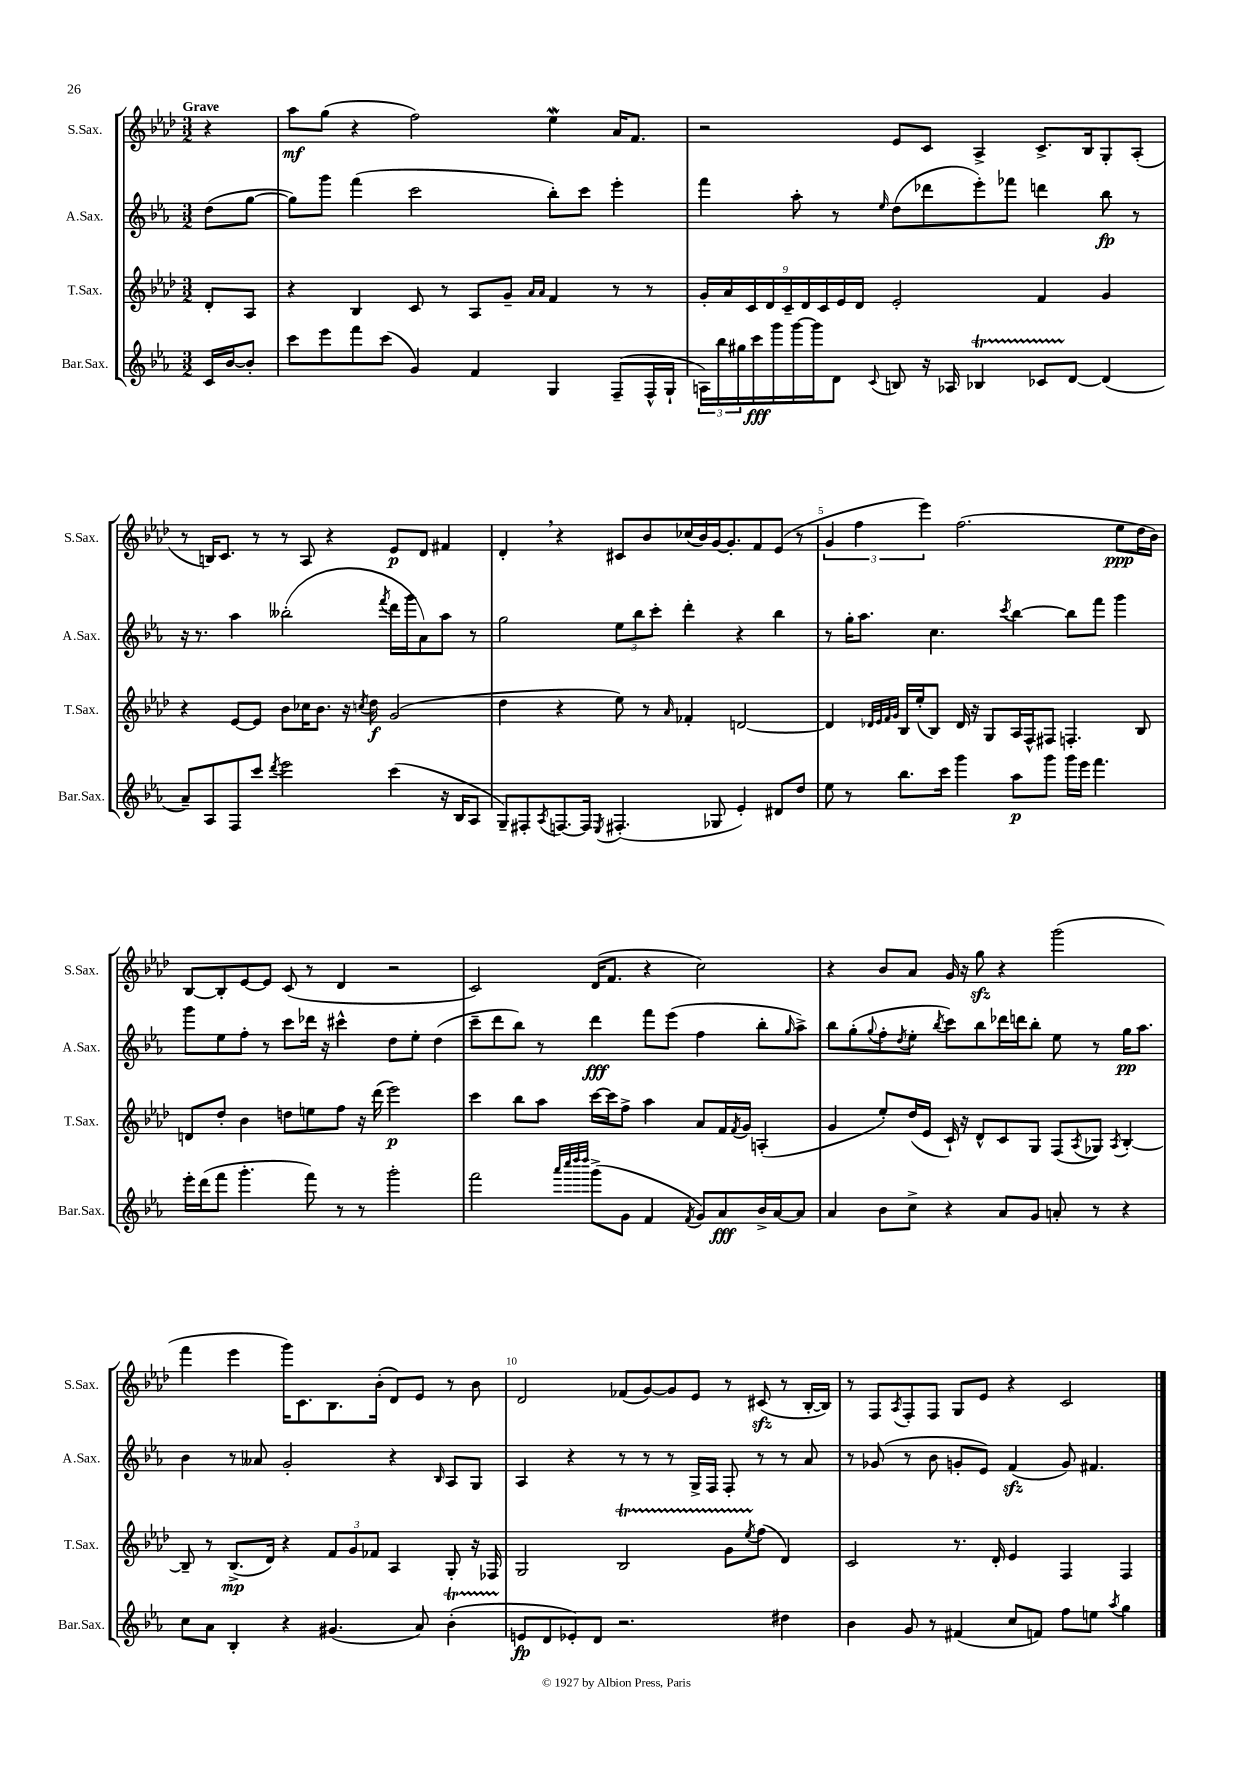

**kern	**dynam	**kern	**dynam	**kern	**dynam	**kern	**dynam
*part4	*part4	*part3	*part3	*part2	*part2	*part1	*part1
*staff4	*staff4	*staff3	*staff3	*staff2	*staff2	*staff1	*staff1
*I"Bar.Sax.	*	*I"T.Sax.	*	*I"A.Sax.	*	*I"S.Sax.	*
*I'Bar.Sax.	*	*I'T.Sax.	*	*I'A.Sax.	*	*I'S.Sax.	*
*clefG2	*	*clefG2	*	*clefG2	*	*clefG2	*
*k[b-e-a-]	*	*k[b-e-a-d-]	*	*k[b-e-a-]	*	*k[b-e-a-d-]	*
*M3/2	*	*M3/2	*	*M3/2	*	*M3/2	*
=	=	=	=	=	=	=	=
!	!	!	!	!	!	!LO:TX:a:B:t=Grave	!
16c/LL	.	8d-'/L	.	(8dd\L	.	4r	.
[16b-/J	.	.	.	.	.	.	.
8b-'/J]	.	8A-/J	.	[8gg\J	.	.	.
=1	=1	=1	=1	=1	=1	=1	=1
8ccc\L	.	4r	.	8gg\L])	.	8aa-\L	mf
8eee-\	.	.	.	8ggg\J	.	(8gg\J	.
8fff\	.	4B-/	.	(4fff\	.	4r	.
(8ccc\J	.	.	.	.	.	.	.
4g/)	.	8c/	.	2ccc\	.	2ff\)	.
.	.	8r	.	.	.	.	.
4f/	.	8A-/L	.	.	.	.	.
.	.	8g~/J	.	.	.	.	.
.	.	16qqa-/LL	.	.	.	.	.
.	.	16qqa-/JJ	.	.	.	.	.
4G/	.	4f/	.	8bb-'\L)	.	4ee-W\	.
.	.	.	.	8ccc\J	.	.	.
(8F~/L	.	8r	.	4eee-'\	.	16a-/KL	.
.	.	.	.	.	.	8.f/J	.
16F^^/L	.	8r	.	.	.	.	.
16G`/JJ	.	.	.	.	.	.	.
=2	=2	=2	=2	=2	=2	=2	=2
24An\LL)	.	18g'/LL	.	4fff\	.	2r	.
24bb-\	.	.	.	.	.	.	.
.	.	18a-/	.	.	.	.	.
24gg#X\	.	.	.	.	.	.	.
.	.	18c/	.	.	.	.	.
16ccc\	fff	.	.	.	.	.	.
.	.	18d-/	.	.	.	.	.
16ggg\	.	.	.	.	.	.	.
.	.	18c~/	.	.	.	.	.
[16ggg\	.	.	.	8aa-'\	.	.	.
.	.	18d-/	.	.	.	.	.
16ggg\J]	.	.	.	.	.	.	.
.	.	18c/	.	.	.	.	.
8d\J	.	.	.	8r	.	.	.
.	.	18e-/	.	.	.	.	.
.	.	18d-/JJ	.	.	.	.	.
8qqc/	.	.	.	16qqee-/	.	.	.
8Bn/	.	2e-'/	.	(8dd\L	.	8e-/L	.
16r	.	.	.	8ddd-X\	.	8c/J	.
16A-X/	.	.	.	.	.	.	.
4B-XT/	.	.	.	8eee-'\)	.	4A-^/	.
.	.	.	.	8fff-X\J	.	.	.
8c-XTTT/L	.	4f/	.	4dddn\	.	8.c^/L	.
[8d/J	.	.	.	.	.	.	.
.	.	.	.	.	.	16B-/k	.
(4d/]	.	4g/	.	8bb-\	fp	8G'/	.
.	.	.	.	8r	.	(8A-'/J	.
!!LO:LB:g=z
=3	=3	=3	=3	=3	=3	=3	=3
8a-~/L)	.	4r	.	16r	.	8r	.
.	.	.	.	8.r	.	.	.
8A-/	.	.	.	.	.	16Bn/KL)	.
.	.	.	.	.	.	8.c/J	.
8F/	.	[8e-/L	.	4aa-\	.	.	.
8ccc/J	.	8e-/J]	.	.	.	8r	.
8qddd/	.	.	.	.	.	.	.
2eee-\	.	8b-\L	.	(2bb--X'\	.	8r	.
.	.	16cc-X\K	.	.	.	8A-/	.
.	.	8.b-\J	.	.	.	.	.
.	.	.	.	.	.	4r	.
.	.	16r	.	.	.	.	.
.	.	8qccn/	.	.	.	.	.
.	.	16dd-\	f	.	.	.	.
.	.	.	.	8qfff/	.	.	.
(4ccc\	.	(2g/	.	16ddd\LL	.	8e-/L	p
.	.	.	.	16ggg\J	.	.	.
.	.	.	.	8a-\)	.	8d-/J	.
16r	.	.	.	8aa-\J	.	4f#X/	.
16B-/KL	.	.	.	.	.	.	.
8A-/J	.	.	.	8r	.	.	.
=4	=4	=4	=4	=4	=4	=4	=4
8G~/L)	.	4dd-\	.	2gg\	.	4d-',/	.
8F#X'/	.	.	.	.	.	.	.
8qA-/	.	.	.	.	.	.	.
[8.Fn/	.	4r	.	.	.	4r	.
16F/Jk]	.	.	.	.	.	.	.
8qE-/	.	.	.	.	.	.	.
(4.F#X'/	.	8ee-\)	.	12ee-\L	.	8c#X/L	.
.	.	.	.	12bb-\	.	.	.
.	.	8r	.	.	.	8b-/	.
.	.	.	.	12ccc'\J	.	.	.
.	.	16qqa-/	.	.	.	.	.
.	.	4f-X'/	.	4ddd'\	.	(16cc-X/L	.
.	.	.	.	.	.	16b-/)	.
8G-X/	.	.	.	.	.	[16g/J	.
.	.	.	.	.	.	8.g'/]	.
4e-'/)	.	[2dn/	.	4r	.	.	.
.	.	.	.	.	.	8f/	.
8d#X/L	.	.	.	4bb-\	.	(8e-/J	.
8dd/J	.	.	.	.	.	8r	.
=5	=5	=5	=5	=5	=5	=5	=5
8ee-\	.	4d/]	.	8r	.	6g/	.
8r	.	.	.	16gg'\KL	.	.	.
.	.	.	.	.	.	6ff\	.
.	.	.	.	8.aa-\J	.	.	.
.	.	32qqd-X/LLL	.	.	.	.	.
.	.	32qqe-/	.	.	.	.	.
.	.	32qqf/	.	.	.	.	.
.	.	32qqg/JJJ	.	.	.	.	.
8.bb-\L	.	16B-/LL	.	.	.	.	.
.	.	(16ee-'/J	.	.	.	.	.
.	.	.	.	.	.	6eee-\)	.
.	.	8B-/J)	.	4.cc\	.	.	.
16ccc\Jk	.	.	.	.	.	.	.
4ggg\	.	16d-/	.	.	.	(2.ff\	.
.	.	16r	.	.	.	.	.
.	.	8G/L	.	.	.	.	.
.	.	.	.	8qccc/	.	.	.
8aa-\L	p	16A-/L	.	[4bb-\	.	.	.
.	.	16F^^/J	.	.	.	.	.
8ggg\J	.	8F#X/J	.	.	.	.	.
16ggg\LL	.	4.Fn'/	.	8bb-\L]	.	.	.
16eee-\JJ	.	.	.	.	.	.	.
4.fff\	.	.	.	8fff\J	.	.	.
.	.	.	.	4ggg\	.	8ee-\L	ppp
.	.	8B-/	.	.	.	16dd-\L	.
.	.	.	.	.	.	16b-\JJ)	.
!!LO:LB:g=z
=6	=6	=6	=6	=6	=6	=6	=6
16eee-'\LL	.	8dn/L	.	8ggg\L	.	[8B-/L	.
(16ddd\J	.	.	.	.	.	.	.
8fff\J	.	8dd-'/J	.	8ee-\	.	8B-'/]	.
4.ggg'\	.	4b-\	.	8ff'\J	.	[8e-/	.
.	.	.	.	8r	.	8e-/J]	.
.	.	8ddn\L	.	8ccc\L	.	(8c/	.
8fff\)	.	8een\	.	16ddd-X\Jk	.	8r	.
.	.	.	.	16r	.	.	.
8r	.	8ff\J	.	4ccc#X^^\	.	4d-/	.
8r	.	16r	.	.	.	.	.
.	.	(16ddd-\	.	.	.	.	.
2ggg'\	.	2eee-\)	p	8dd\L	.	2r	.
.	.	.	.	8ee-'\J	.	.	.
.	.	.	.	(4dd\	.	.	.
=7	=7	=7	=7	=7	=7	=7	=7
2fff\	.	4ccc\	.	8ccc~\L	.	2c/)	.
.	.	.	.	8ddd\	.	.	.
.	.	8bb-\L	.	8bb-\J)	.	.	.
.	.	8aa-\J	.	8r	.	.	.
32qqaaa-/LLL	.	.	.	.	.	.	.
32qqcccc/	.	.	.	.	.	.	.
32qqdddd/	.	.	.	.	.	.	.
32qqdddd/JJJ	.	.	.	.	.	.	.
(8ggg^\L	.	[16ccc\LL	.	4ddd\	fff	(16d-/KL	.
.	.	16ccc\J]	.	.	.	8.f/J	.
8g\J	.	8ff^\J	.	.	.	.	.
4f/	.	4aa-\	.	8fff\L	.	4r	.
.	.	.	.	(8eee-\J	.	.	.
8qf/	.	.	.	.	.	.	.
8g/L)	.	8a-/L	.	4ff\	.	2cc\)	.
8a-/	fff	16f/L	.	.	.	.	.
.	.	8qf/	.	.	.	.	.
.	.	16g/JJ	.	.	.	.	.
16b-^/L	.	(4An'/	.	8bb-'\L	.	.	.
[16a-/J	.	.	.	.	.	.	.
.	.	.	.	16qqgg/	.	.	.
8a-/J]	.	.	.	8aa-^\J)	.	.	.
=8	=8	=8	=8	=8	=8	=8	=8
4a-/	.	4g/	.	8bb-\L	.	4r	.
.	.	.	.	(8gg'\	.	.	.
.	.	.	.	8qqgg/	.	.	.
8b-\L	.	8ee-'/L)	.	8ff'\	.	8b-/L	.
.	.	.	.	8qdd/	.	.	.
8cc^\J	.	(16dd-/L	.	8ee-'\J	.	8a-/J	.
.	.	16e-/JJ	.	.	.	.	.
.	.	.	.	8qbb-/	.	.	.
4r	.	16c`/)	.	8ccc\L)	.	16g/	.
.	.	16r	.	.	.	16r	.
.	.	8d-^^/L	.	8bb-\	.	8ggzz\	.
8a-/L	.	8c/	.	16ddd-X\L	.	4r	.
.	.	.	.	16dddn\J	.	.	.
8g/J	.	8G/J	.	8bb-'\J	.	.	.
8an'/	.	(8F/L	.	8ee-\	.	(2ggg\	.
.	.	8qA-/	.	.	.	.	.
8r	.	8G-X/J)	.	8r	.	.	.
.	.	8qA-/	.	.	.	.	.
4r	.	[4B-'/	.	16gg\KL	pp	.	.
.	.	.	.	8.aa-\J	.	.	.
!!LO:LB:g=z
=9	=9	=9	=9	=9	=9	=9	=9
8cc\L	.	8B-~/]	.	4b-\	.	4fff\	.
8a-\J	.	8r	.	.	.	.	.
4B-'/	.	(8.B-^/L	mp	8r	.	4eee-\	.
.	.	.	.	8a--X/	.	.	.
.	.	16d-/Jk)	.	.	.	.	.
4r	.	4r	.	2g'/	.	16ggg\KL)	.
.	.	.	.	.	.	8.c\	.
(4.g#X/	.	12f/L	.	.	.	8.B-\	.
.	.	12g/	.	.	.	.	.
.	.	12f-X/J	.	.	.	.	.
.	.	.	.	.	.	(16b-'\Jk	.
.	.	4A-/	.	4r	.	8d-/L)	.
8a-/)	.	.	.	.	.	8e-/J	.
.	.	.	.	16qqB-/	.	.	.
(4b-T'\	.	8G'/	.	8A-/L	.	8r	.
.	.	16r	.	8G/J	.	8b-\	.
.	.	16F-X/	.	.	.	.	.
=10	=10	=10	=10	=10	=10	=10	=10
8en/L	fp	2G/	.	4A-/	.	2d-/	.
8d/	.	.	.	.	.	.	.
8e-X'/)	.	.	.	4r	.	.	.
8d/J	.	.	.	.	.	.	.
2.r	.	2B-T/	.	8r	.	(8f-X/L	.
.	.	.	.	8r	.	[8g/)	.
.	.	.	.	8r	.	8g/]	.
.	.	.	.	16G^/LL	.	8e-/J	.
.	.	.	.	16F/JJ	.	.	.
.	.	8gTTT\L	.	8F'/	.	8r	.
.	.	8qee-/	.	.	.	.	.
.	.	(8ff\J	.	8r	.	(8c#Xzz/	.
4dd#X\	.	4d-/)	.	8r	.	8r	.
.	.	.	.	8a-/	.	[16B-'/LL	.
.	.	.	.	.	.	16B-/JJ])	.
=11	=11	=11	=11	=11	=11	=11	=11
4b-\	.	2c/	.	8r	.	8r	.
.	.	.	.	(8g-X/	.	8F/L	.
.	.	.	.	.	.	8qA-/	.
8g/	.	.	.	8r	.	8F'/	.
8r	.	.	.	8b-\	.	8F/J	.
(4f#X/	.	8.r	.	8gn'/L	.	8G/L	.
.	.	.	.	8e-/J)	.	8e-/J	.
.	.	16d-'/	.	.	.	.	.
8cc/L	.	4e-/	.	(4fzz/	.	4r	.
8fn/J)	.	.	.	.	.	.	.
8ff\L	.	4F/	.	8g/)	.	2c/	.
8een\J	.	.	.	4.f#X/	.	.	.
8qaa-/	.	.	.	.	.	.	.
4gg\	.	4F/	.	.	.	.	.
==	==	==	==	==	==	==	==
*-	*-	*-	*-	*-	*-	*-	*-
